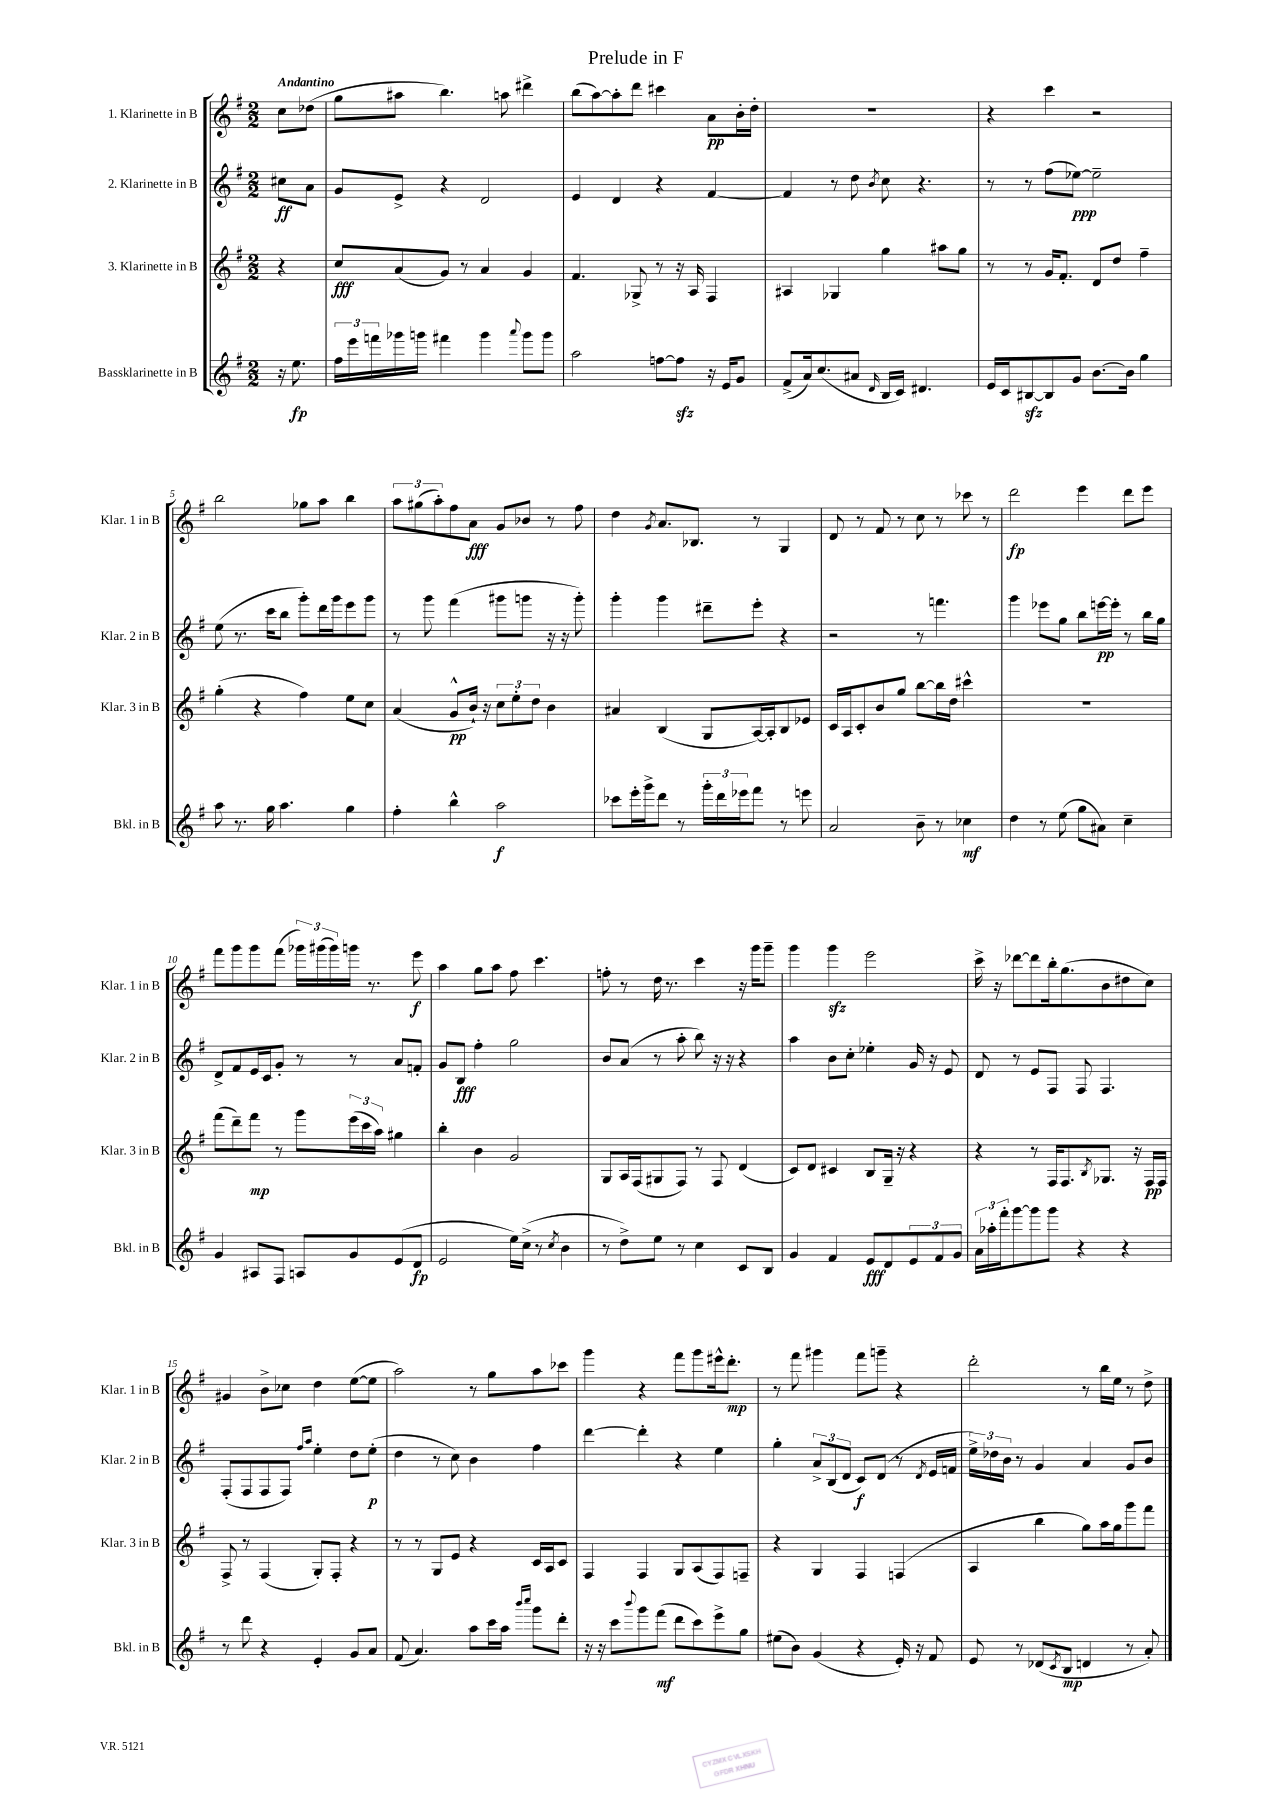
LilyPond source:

\header { title = "Prelude in F" }
<<
\new StaffGroup <<
\new Staff = "s0" \with { instrumentName = "1. Klarinette in B" shortInstrumentName = "Klar. 1 in B" } {
    \clef treble \key g \major \numericTimeSignature \time 2/2 \partial 4 \tempo "Andantino"
    c''8 des''8( |
    g''8 ais''8 b''4.) a''8 dis'''4-> |
    b''8( a''8~) a''8-. d'''8 cis'''4 a'8\pp b'16-. d''16-. |
    R1 |
    r4 c'''4 r2 |
    b''2 ges''8 a''8 b''4 |
    \tuplet 3/2 { a''8 gis''8( a''8-.) } fis''8 a'8\fff g'8 bes'8 r8 fis''8 |
    d''4 \acciaccatura { g'8 } a'8. bes8. r8 g4 |
    d'8 r8 fis'8 r8 c''8 r8 ces'''8 r8 |
    d'''2\fp e'''4 d'''8 e'''8 |
    fis'''8 g'''8 g'''8 fis'''8( \tuplet 3/2 { ges'''16) gis'''16( gis'''16) } g'''16 r8. e'''8\f |
    a''4 g''8 a''8 fis''8 c'''4. |
    f''8-. r8 d''16 r8. c'''4 r16 g'''16 g'''8-- |
    g'''4 g'''4\sfz e'''2 |
    c'''16-> r16 des'''8~ des'''8 b''16-. g''8.( b'8 dis''8 c''8) |
    gis'4 b'8-> ces''8 d''4 e''8~( e''8 |
    a''2) r8 g''8 a''8 ces'''8 |
    g'''4 r4 fis'''8 g'''8 eis'''16-^ d'''8.-.\mp |
    r8 fis'''8 gis'''4 fis'''8 g'''8-- r4 |
    d'''2-. r8 b''16 e''16 r8 d''8-> \bar "|." |
}
\new Staff = "s1" \with { instrumentName = "2. Klarinette in B" shortInstrumentName = "Klar. 2 in B" } {
    \clef treble \key g \major \numericTimeSignature \time 2/2 \partial 4
    cis''8\ff a'8 |
    g'8 e'8-> r4 d'2 |
    e'4 d'4 r4 fis'4~ |
    fis'4 r8 d''8 \acciaccatura { b'8 } c''8 r4. |
    r8 r8 fis''8( ees''8~\ppp) ees''2-- |
    e''8( r8. c'''16 b''8 g'''8-.) d'''16 g'''16 e'''8 g'''8 |
    r8 g'''8 fis'''4( gis'''8 g'''8 r16 r16 g'''8-.) |
    g'''4-. g'''4 dis'''8-- e'''8-. r4 |
    r2 r8 f'''4. |
    g'''4 ees'''8 g''8 b''8 e'''16~\pp e'''16-. r8 b''16 g''16 |
    d'8-> fis'8 e'16 c'16 g'8-. r8 r8 a'8 f'8-. |
    g'8 b8\fff fis''4-. g''2 |
    b'8 a'8( r8 a''8-. b''8) r16 r16 r4 |
    a''4 b'8 c''8-. ees''4-. g'16 r16 e'8 |
    d'8 r8 e'8 fis8 fis8 fis4. |
    fis8-.( fis8 fis8 fis8) \grace { fis''16 a''16 } e''4-. d''8 e''8-.\p( |
    d''4 r8 c''8) b'4 fis''4 |
    d'''4~ d'''4-. r4 e''4 |
    g''4-. \tuplet 3/2 { a'8-> b8( d'8 } c'8\f) d'8( r8 \acciaccatura { d'8 } e'16 f'16 |
    \tuplet 3/2 { e''16->) des''16 b'16 } r8 g'4 a'4 g'8 b'8 \bar "|." |
}
\new Staff = "s2" \with { instrumentName = "3. Klarinette in B" shortInstrumentName = "Klar. 3 in B" } {
    \clef treble \key g \major \numericTimeSignature \time 2/2 \partial 4
    r4 |
    c''8\fff a'8( g'8) r8 a'4 g'4 |
    fis'4. ges8-> r8 r16 a16 fis4 |
    ais4 ges4 g''4 ais''8 g''8 |
    r8 r8 g'16 fis'8.-. d'8 d''8 fis''4-- |
    g''4-.( r4 fis''4) e''8 c''8 |
    a'4( g'8-^\pp b'16-!) r16 \tuplet 3/2 { c''8 e''8-. d''8 } b'4 |
    ais'4 b4( g8 a16~) a16-. b8 ees'8 |
    c'16 a16 c'8-. b'8 g''8 b''8~ b''16 d''16 cis'''4-^ |
    R1 |
    fis'''8( d'''8--) fis'''8\mp r8 g'''8 \tuplet 3/2 { e'''16( c'''16 a''16) } gis''4 |
    b''4-. b'4 g'2 |
    g8 a16 fis16( gis8 fis8) r8 fis8 d'4( |
    c'8) d'8 cis'4 b8 g16-- r16 r4 |
    r4 r8 fis16 fis8. \acciaccatura { b8 } ges8. r16 fis16\pp fis16 |
    fis8-> r8 fis4( g8-.) fis8-. r4 |
    r8 r8 g8 e'8 r4 c'16 a16 c'8 |
    fis4 fis4 g8 a8( fis8) f8-- |
    r4 g4 fis4 f4( |
    a4 b''4 g''8) a''16 g''16 g'''8 fis'''8 \bar "|." |
}
\new Staff = "s3" \with { instrumentName = "Bassklarinette in B" shortInstrumentName = "Bkl. in B" } {
    \clef treble \key g \major \numericTimeSignature \time 2/2 \partial 4
    r16 e''8.\fp |
    \tuplet 3/2 { fis''16 e'''16 f'''16 } ges'''16 g'''16 fis'''4 g'''4 \appoggiatura { a'''8 } g'''8 g'''8 |
    a''2 f''8~ f''8\sfz r16 e'16 g'8 |
    fis'8->( a'16) c''8.( ais'8 \grace { d'16 } b16 c'16) dis'4. |
    e'16 c'16 bis8~\sfz bis8 g'8 b'8.~ b'16 g''4 |
    a''8 r8. g''16 a''4. g''4 |
    fis''4-. b''4-^ a''2\f |
    ces'''8 e'''16-. g'''16-> d'''8 r8 \tuplet 3/2 { g'''16-. d'''16 ees'''16 } fis'''8 r8 e'''8 |
    a'2 b'8-- r8 ces''4\mf |
    d''4 r8 e''8( g''8 ais'8) c''4-- |
    g'4 ais8 fis8 a8 g'8 e'8( d'8\fp |
    e'2 e''16) c''16->( r8 \acciaccatura { c''8 } b'4 |
    r8 d''8->) e''8 r8 c''4 c'8 b8 |
    g'4 fis'4 e'8\fff d'8 \tuplet 3/2 { e'8 fis'8 g'8 } |
    \tuplet 3/2 { a'16 aes''16-. fis'''16-. } g'''8~ g'''8 g'''8 r4 r4 |
    r8 d'''8 r4 e'4-. g'8 a'8 |
    fis'8( a'4.) a''8 c'''16 a''16 \grace { b'''16 c''''16 } g'''8 d'''8-. |
    r16 r16 c'''8 \appoggiatura { b'''8 } g'''8 fis'''8\mf( d'''8 c'''8) e'''8-> g''8 |
    eis''8( b'8) g'4( r4 e'16-.) r16 fis'8 |
    e'8 r8 des'8( \acciaccatura { c'8 } b8\mp d'4 r8 a'8-.) \bar "|." |
}
>>
>>
